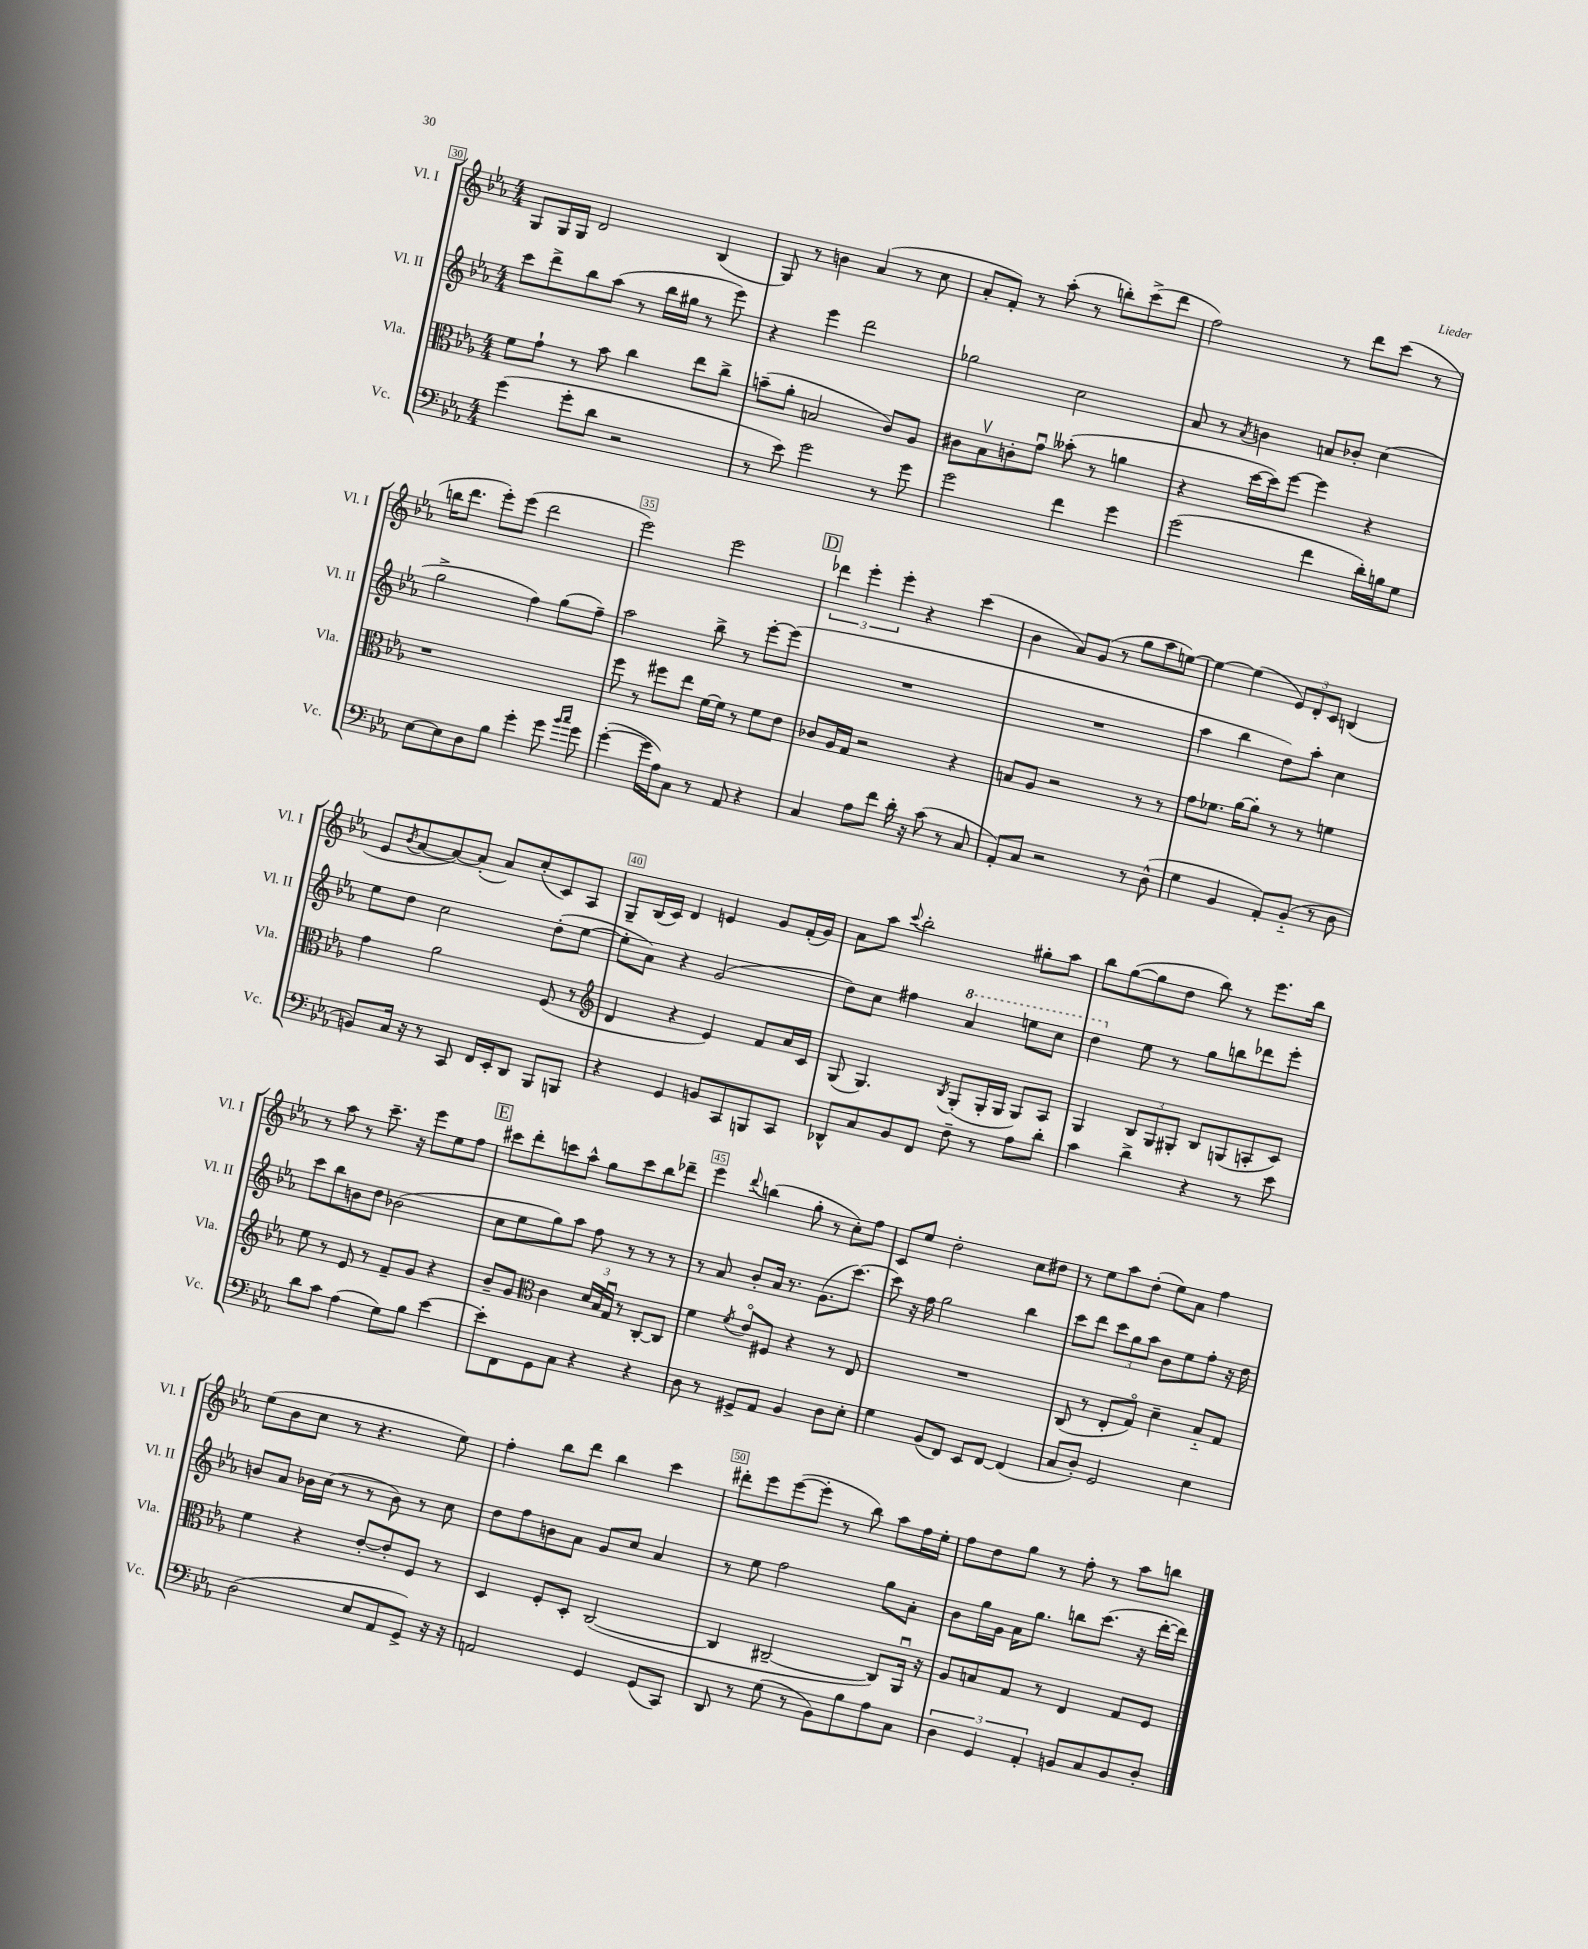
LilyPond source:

<<
\new StaffGroup <<
\new Staff = "s0" \with { instrumentName = "Vl. I" shortInstrumentName = "Vl. I" } {
    \clef treble \key ees \major \numericTimeSignature \time 4/4
    g8 g16 g16 d'2 bes4( |
    g8) r8 b'4 aes'4( r8 c''8 |
    aes'8-. f'8-.) r8 aes''8-.( r8 b''8-.) c'''8->( d'''8 |
    f''2) r8 d'''8 c'''8( r8 |
    b''16 d'''8. ees'''8-.) ees'''8( d'''2 |
    ees'''2) ees'''2 |
    \mark \markup { \box "D" } \tuplet 3/2 { des'''4 ees'''4-. ees'''4-. } r4 c'''4( |
    bes'4 aes'8) g'8( r8 g''8 aes''8 e''8~) |
    e''4~ e''4( \tuplet 3/2 { ees'8) d'8-. c'8 } b4( |
    ees'8 \acciaccatura { bes'8 } aes'8~ aes'8~) aes'8-.( aes'8) c''8-.( c'8) aes8 |
    g8-- bes16( c'16) d'4 e'4 g'8 f'16-.( g'16) |
    aes'8 aes''8 \appoggiatura { c'''8 } bes''2-. gis''8-. aes''8 |
    bes''8 g''8~( g''8 d''8 bes''8) r8 ees'''8. bes''16 |
    r8 aes''8 r8 c'''8.-- r16 ees'''8 ees''8 f''8 |
    \mark \markup { \box "E" } cis'''8 d'''8-. c'''8 aes''8-^ g''8 c'''8 bes''8 des'''8-- |
    ees'''4 \appoggiatura { d'''8 } b''4( g''8-. r8 c''8-.) f''8 |
    c'8 ees''8 d''2-. c''8 dis''8 |
    r8 ees''8 aes''8 d''8-.( ees''8) aes'8 f''4 |
    ees''8( bes'8 c''8 r8 r4. ees''8) |
    f''4-. bes''8 d'''8 bes''4 c'''4 |
    dis'''8-. ees'''8 ees'''8~( ees'''8-. r8 bes''8) aes''8 f''16 ees''16-. |
    f''8 d''8 g''8 r8 f''8-. r8 aes''8 b''8 \bar "|." |
}
\new Staff = "s1" \with { instrumentName = "Vl. II" shortInstrumentName = "Vl. II" } {
    \clef treble \key ees \major \numericTimeSignature \time 4/4
    c'''8 d'''8-> bes''8 aes''8( r8 bes''16 gis''16 r8 ees'''8) |
    r4 ees'''4 d'''2 |
    ges''2 c''2 |
    aes'8 r8 \acciaccatura { aes'8 } b'4 a'8 bes'8-. c''4( |
    g''2-> f''4) g''8( f''8--) |
    aes''2 bes''8-> r8 ees'''8~-. ees'''8( |
    \mark \markup { \box "D" } R1 |
    R1 |
    aes''4 bes''4 d''8) aes''8-. c''4 |
    ees''8 d''8 c''2 d''8-.( ees''8~ |
    ees''8-. aes'8) r4 g'2( |
    d''8) c''8 fis''4 \ottava #1 aes''4 e'''8 c'''8 |
    d'''4 \ottava #0 ees''8 r8 g''8 b''8 des'''8 ees'''8-. |
    c'''8 bes''8 b'8 d''8 bes'2( |
    \mark \markup { \box "E" } c''8 ees''8 g''8) aes''8 f''8 r8 r8 r8 |
    r8 aes'8 bes'8-. aes'16 r8. g'8.( c'''8.~) |
    c'''8 r16 f''16 g''2 bes''4 |
    c'''8 d'''8 \tuplet 3/2 { c'''8 g''8 aes''8 } bes'8 ees''8 f''8-. r16 d''16 |
    b'8 aes'8 bes'16 c''16( r8 r8 bes'8) r8 c''8 |
    d''8 f''8 b'8 aes'8 g'8 c''8 aes'4 |
    r8 ees''8 f''2 g''8 aes'8-. |
    bes'8 g''16 g'16 aes'16 g''8. b''8 c'''8.( r16 d'''16~-. d'''16) \bar "|." |
}
\new Staff = "s2" \with { instrumentName = "Vla." shortInstrumentName = "Vla." } {
    \clef alto \key ees \major \numericTimeSignature \time 4/4
    f'8 g'8-! r8 bes'8 c''4 ees''8 c''8-> |
    b'8--( aes'8-. b2 c'8) aes8 |
    cis'8 bes8\upbow c'8-. g'8\downbow beses'8-.( r8 a'4 |
    r4 d''16~ d''16) f''8~ f''4 r4 |
    r1 |
    f''8 r8 fis''8 ees''8 f'16~ f'16 r8 f'8 ees'8 |
    \mark \markup { \box "D" } ces'8 aes16 g16 r2 r4 |
    b8 aes8 r2 r8 r8 |
    g'8 fes'8. aes'16~ aes'8-. r8 r8 f'4 |
    g'4 aes'2 f8( r8 |
    \clef treble d'4 r4 ees'4) f'8 aes'16 c'16 |
    g8( g4.) \acciaccatura { bes8 } g8-.( g16-. g16 g8) aes8 |
    g4 \tuplet 3/2 { bes8 g8 gis8-. } bes8 g8( a8-. c'8) |
    ees''8 r8 ees'8 r8 f'8-- g'8 r4 |
    \mark \markup { \box "E" } bes'8-- g'8 \clef alto c'4 \tuplet 3/2 { d'16 bes16 g16\downbow } r8 c8~-. c8 |
    f'4 \acciaccatura { f'8 } ees'8\flageolet fis8 r4 r8 ees8 |
    R1 |
    c8( r8 ees8-. g8\flageolet) d'4-- bes8-_ g8 |
    f'4 r4 ees'8~-. ees'8-. f8 r8 |
    d4 f8-. d8-. c2~( |
    c4 cis2~-- cis8) aes,16\downbow r16 |
    aes8 b8 g8 r8 ees4 g8 f8 \bar "|." |
}
\new Staff = "s3" \with { instrumentName = "Vc." shortInstrumentName = "Vc." } {
    \clef bass \key ees \major \numericTimeSignature \time 4/4
    g'4( g'8-. d'8 r2 |
    r8 ees'8) g'2 r8 g'8 |
    g'2 f'4 g'4 |
    g'2( f'4 d'16-.) b16 g8 |
    ees8~ ees8 d8 bes8 g'4-. g'8 \grace { bes'16 c''16 } g'8 |
    g'4~-.( g'16 aes16) c8 r8 aes,8 r4 |
    \mark \markup { \box "D" } c4 aes8 f'8 d'16-. r16 c'8( r8 c8 |
    aes,8-.) c8 r2 r8 d8-^( |
    g4 bes,4 aes,8-.) bes,8-_( r8 d8 |
    b,8) c16 r16 r8 c,8 f,16 ees,16-. d,8 bes,,8 b,,8 |
    r4 g,4 b,8 c,8 b,,8 c,8 |
    des,8-^ c8 bes,8 f,8 f8-- r8 aes8 d'8-. |
    c'4 d'4-> r4 r8 ees'8 |
    d'8 c'8 aes4( g8) bes8 ees'4~ |
    \mark \markup { \box "E" } ees'8-. f,8 g,8 c8 r4 r4 |
    d8 r8 gis,8-> aes,8 bes,4 d8 ees8-. |
    g4 bes,8( f,8) ees,8 f,8~ f,4( |
    c8 d8-.) g,2 ees4 |
    d2( ees8 aes,8 g,8->) r16 r16 |
    a,2 g,4 g,8( c,8) |
    d,8 r8 g8( r8 bes,8) bes8 aes8 c8 |
    \tuplet 3/2 { d4 g,4 aes,4-. } b,8 c8 b,8 d8-. \bar "|." |
}
>>
>>
\layout { \context { \Score currentBarNumber = #30 \override BarNumber.break-visibility = ##(#f #t #t) barNumberVisibility = #(every-nth-bar-number-visible 5) \override BarNumber.stencil = #(make-stencil-boxer 0.1 0.3 ly:text-interface::print) } }
